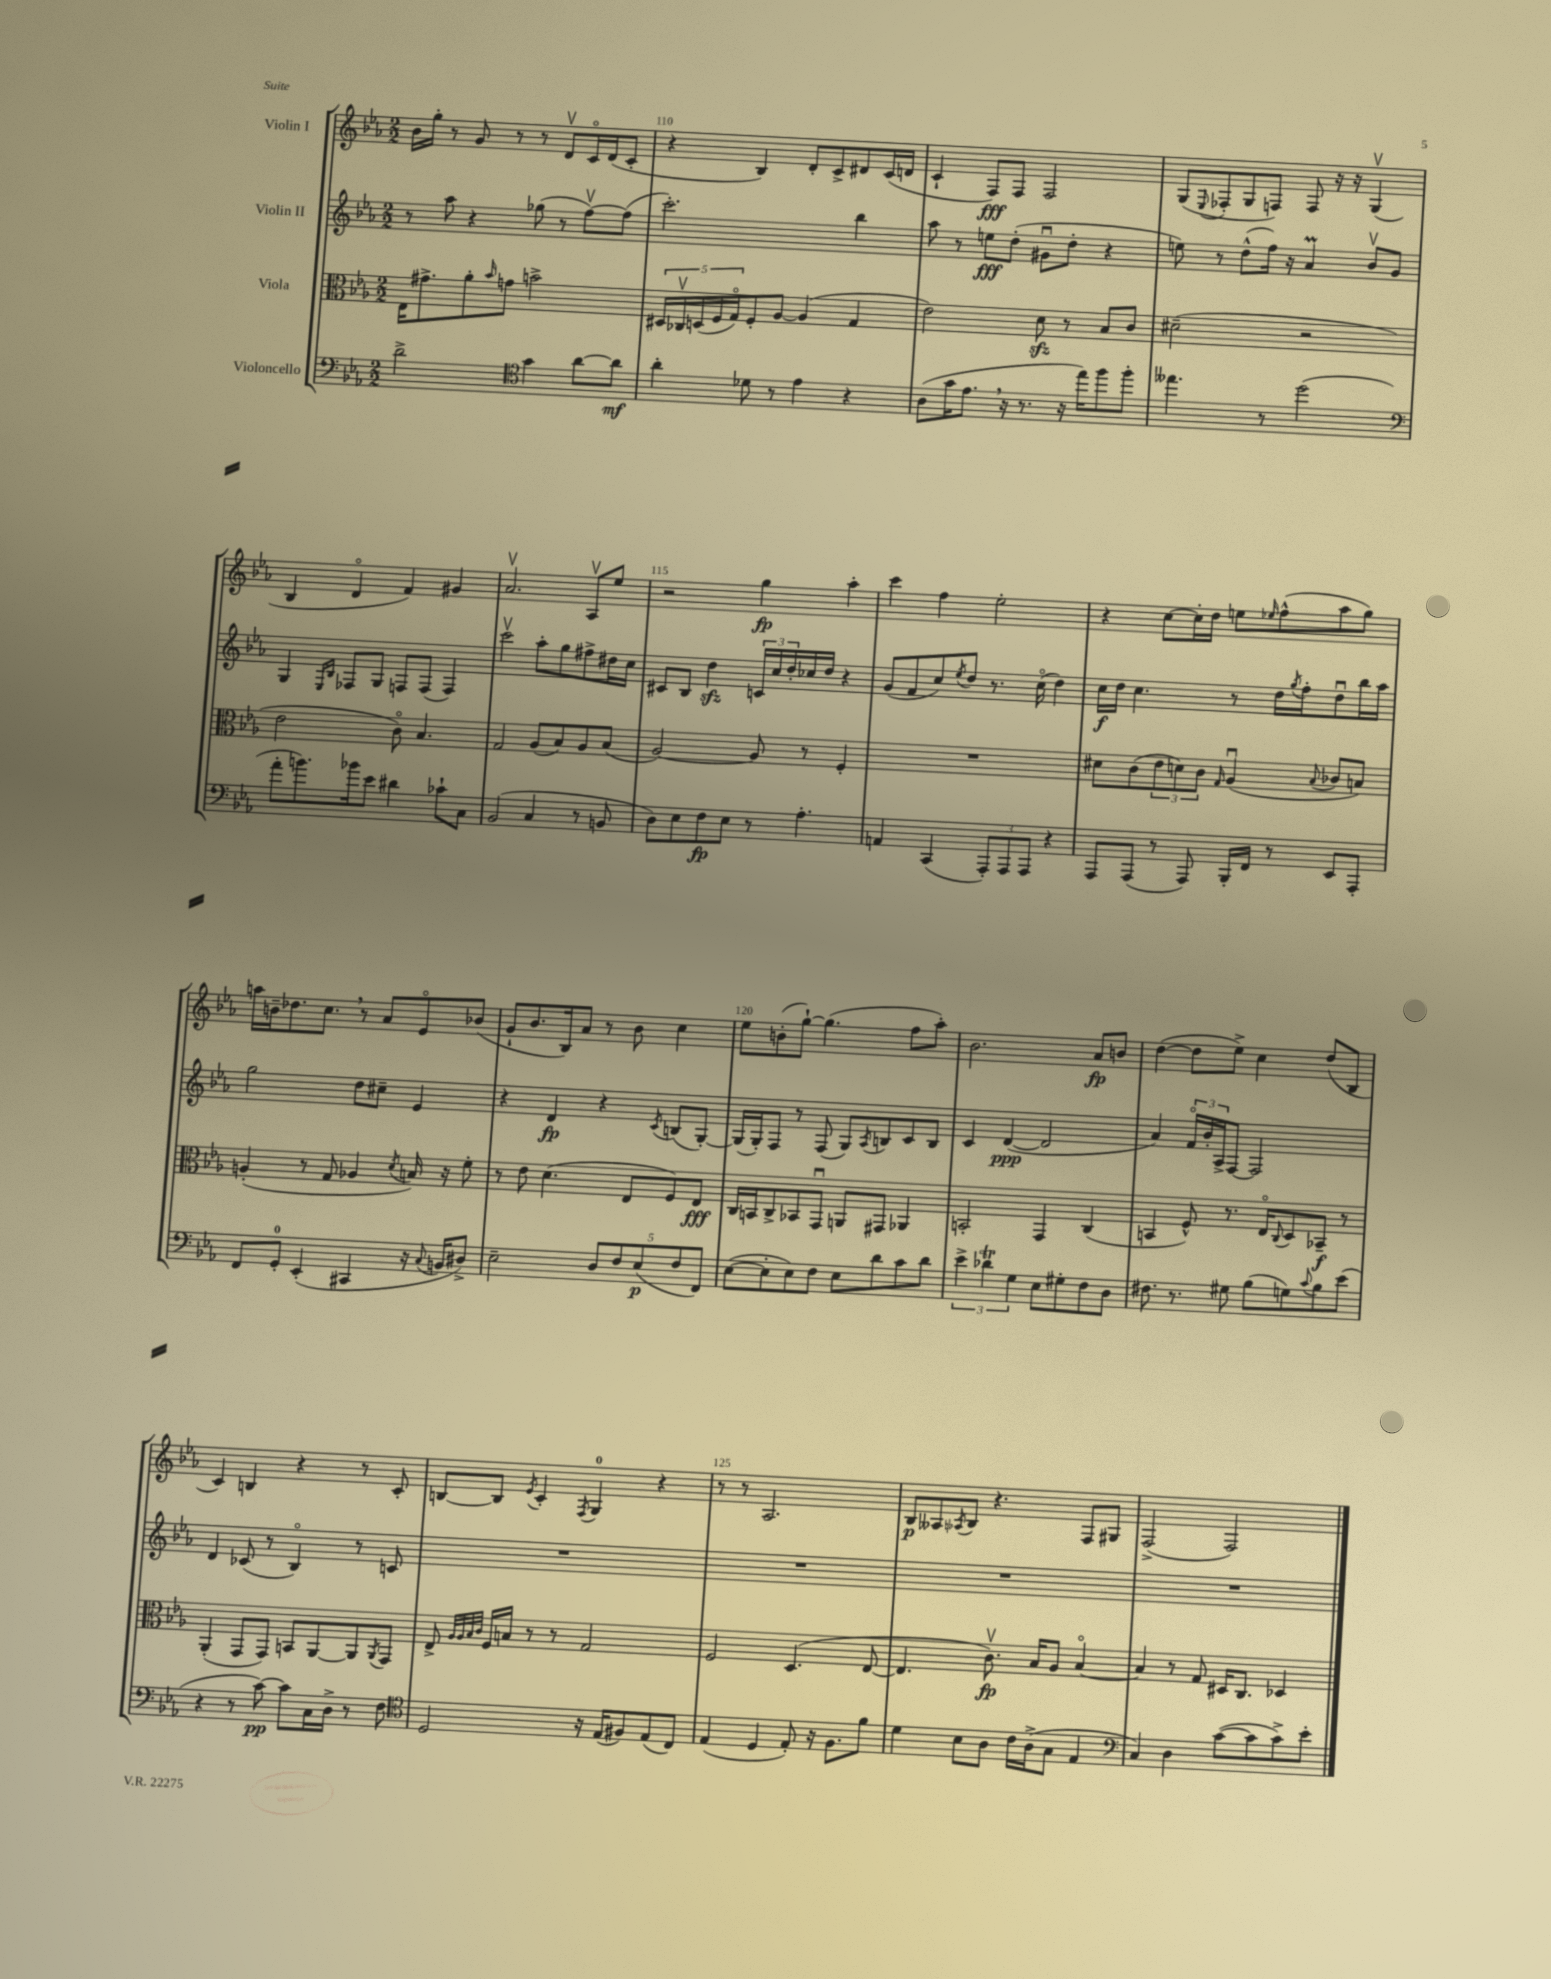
<<
\new StaffGroup <<
\new Staff = "s0" \with { instrumentName = "Violin I" } {
    \clef treble \key ees \major \numericTimeSignature \time 2/2
    bes'16 g''16-. r8 g'8 r8 r8 d'8\upbow c'16\flageolet d'16( c'8-. |
    r4 bes4) d'8-. c'8-> dis'8 c'16( d'16 |
    c'4-! f8\fff) f8 f2 |
    g8( \appoggiatura { ees8 } fes8-. g8 f8) f8 r16 r16 g4\upbow( |
    bes4 d'4\flageolet f'4) gis'4 |
    aes'2.\upbow aes8\upbow ees''8 |
    r2 g''4\fp aes''4-. |
    c'''4 f''4 ees''2-. |
    r4 c''8~ c''16-. d''16 e''8 \grace { ees''16 } f''8-^( aes''8 g''8) |
    a''16 b'16-- des''8. c''8. \breathe r8 aes'8 ees'8\flageolet bes'8( |
    g'8-! bes'8. bes16) aes'8 r8 bes'8 c''4 |
    ees''8 b'8-.( g''8~-!) g''4.( f''8 aes''8-.) |
    bes'2. aes'8\fp b'8 |
    d''4~( d''8 ees''8->) c''4 d''8( bes8 |
    c'4) b4 r4 r8 c'8-. |
    b8~ b8 \acciaccatura { ees'8 } c'4-. \acciaccatura { f8 } g4-0 r4 |
    r8 r8 aes2. |
    bes8\p aeses8 \acciaccatura { aes8 } bes8 r4. f8 gis8 |
    f2->( f2) \bar "|." |
}
\new Staff = "s1" \with { instrumentName = "Violin II" } {
    \clef treble \key ees \major \numericTimeSignature \time 2/2
    r8 aes''8 r4 ges''8( r8 f''8~\upbow) f''8( |
    c'''2.-.) bes''4 |
    aes''8 r8 e''8\fff d''8-.( gis'8\downbow d''8-. r4 |
    e''8) r8 d''8-^( f''16) r16 aes'4\prall bes'8\upbow g'8 |
    g4 \grace { ees16 bes16 } fes8 g8 f8 f8( f4) |
    c'''2\upbow aes''8-. g''8 fis''8-> dis''16 c''16 |
    cis'8 bes8 d''4\sfz \tuplet 3/2 { c'16 c''16 d''16-. } ces''16 d''16 r4 |
    g'8( f'8 c''8) \acciaccatura { ees''8 } d''8 r8. c''16\flageolet( d''4) |
    c''16\f d''16 c''4. r8 d''16 \acciaccatura { g''8 } f''16-. d''8\downbow bes''16 aes''16 |
    g''2 d''8 cis''8-- ees'4 |
    r4 d'4\fp r4 \acciaccatura { c'8 } b8( g8~-.) |
    g16( g16-.) f8 r8 f8( g8) \acciaccatura { aes8 } b8 c'8 b8 |
    c'4 d'4~\ppp( d'2 |
    aes'4) \tuplet 3/2 { f'16\flageolet bes'16-. aes16-> } f8~ f2 |
    d'4 ces'8( r8 bes4\flageolet) r8 c'8 |
    R1 |
    R1 |
    R1 |
    R1 \bar "|." |
}
\new Staff = "s2" \with { instrumentName = "Viola" } {
    \clef alto \key ees \major \numericTimeSignature \time 2/2
    ees16 gis'8.-> aes'8-. \grace { bes'16 } g'8 b'2-> |
    \tuplet 5/4 { dis16 ces16\upbow d16( f16 g16\flageolet) } f8-. aes8~ aes4( g4 |
    ees'2) d'8\sfz r8 bes8 c'8 |
    dis'2--( r2 |
    ees'2 c'8\flageolet) bes4. |
    g2 aes8( bes8) aes8 bes8( |
    aes2~) aes8 r8 f4-. |
    R1 |
    dis'8 c'8( \tuplet 3/2 { ees'8 d'8) c'8 } \grace { g16 } aes4\downbow( \appoggiatura { bes8 } ces'8 b8) |
    a4-.( r8 g8 aes4 \acciaccatura { d'8 } b16) r16 f'8-. |
    r8 ees'8 d'4.( ees8 f8) ees8\fff |
    c16 b,16 c8-> bes,8 g,8\downbow a,8 gis,8 aes,4 |
    b,2-. g,4 c4( |
    b,4 f8-^) r8. ees16\flageolet \appoggiatura { c8 } d8 bes,8--\f r8 |
    aes,4-.( g,8 g,8) b,8 aes,8~ aes,8 \acciaccatura { aes,8 } g,8 |
    ees8-> \grace { aes32 aes32 bes32 c'32 } f16 b16 r8 r8 g2 |
    f2 d4.( ees8~ |
    ees4. c'8.\upbow\fp) bes16 aes8 bes4~\flageolet |
    bes4 r8 g8 dis16 c8. des4 \bar "|." |
}
\new Staff = "s3" \with { instrumentName = "Violoncello" } {
    \clef bass \key ees \major \numericTimeSignature \time 2/2
    d'2-> \clef tenor g'4 aes'8~ aes'8\mf |
    aes'4-. des'8 r8 ees'4 r4 |
    aes8( g'16 ees'8. \breathe r16 r8. r16 ees''16) f''8 f''8-. |
    eeses''4. r8 d''2( |
    \clef bass aes'8-. b'8.) bes'16 ees'8 dis'4 ces'8-! c8 |
    bes,2( c4 r8 b,8 |
    d8) ees8 f8\fp ees8 r8 aes4.-. |
    a,4 c,4( \tuplet 3/2 { aes,,8-.) aes,,8 aes,,8 } r4 |
    aes,,8 aes,,8( r8 aes,,8) bes,,16-. f,16 r8 ees,8 aes,,8-. |
    f,8 g,8-0-. ees,4-.( cis,4 r16 \appoggiatura { c8 } b,16 dis8->) |
    ees2-- \tuplet 5/4 { d8 f8 ees8\p( f8 f,8) } |
    ees8~( ees8-. ees8) f8 ees8 d'8 c'8 d'8 |
    \tuplet 3/2 { ees'4-> des'4\trill g4 } ees8 gis8-. f8 d8 |
    fis8. r8. gis8 bes8( g8) \appoggiatura { c'8 } bes8 ees'8( |
    r4 r8 c'8~\pp) c'8 c16 d16-> r8 f8 |
    \clef tenor d2 r16 ees16( fis8) ees8( c8) |
    ees4( d4 ees8-.) r16 f8. f'8 |
    d'4 bes8 aes8 c'16 aes16->( g8 ees4 |
    \clef bass c4) d4 c'8~( c'8 c'8->) ees'8-. \bar "|." |
}
>>
>>
\layout { \context { \Score currentBarNumber = #109 \override BarNumber.break-visibility = ##(#f #t #t) barNumberVisibility = #(every-nth-bar-number-visible 5) } }
